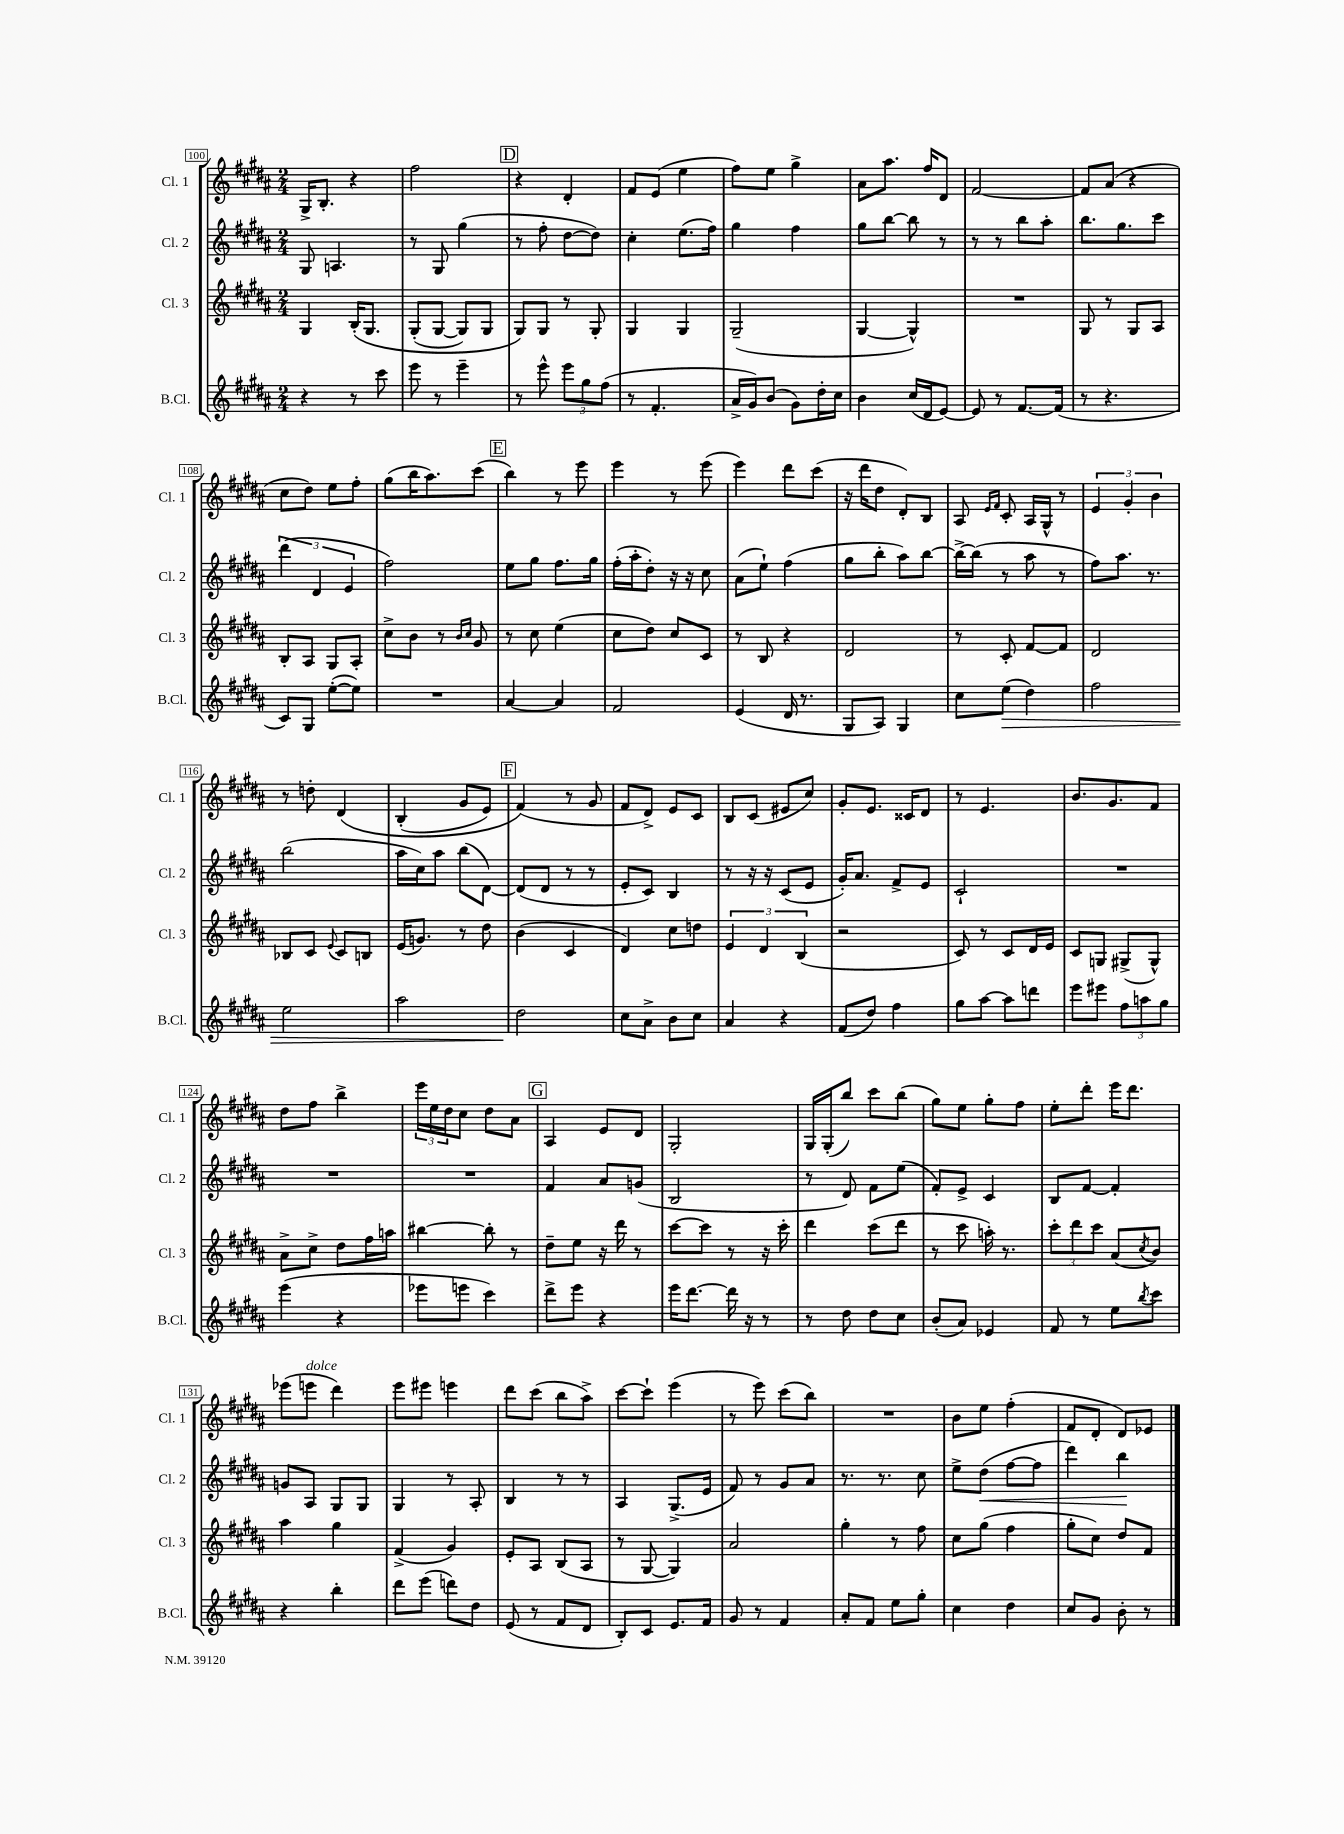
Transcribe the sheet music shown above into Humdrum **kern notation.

**kern	**dynam	**kern	**kern	**dynam	**kern
*part4	*part4	*part3	*part2	*part2	*part1
*staff4	*staff4	*staff3	*staff2	*staff2	*staff1
*I"B.Cl.	*	*I"Cl. 3	*I"Cl. 2	*	*I"Cl. 1
*I'B.Cl.	*	*I'Cl. 3	*I'Cl. 2	*	*I'Cl. 1
*clefG2	*	*clefG2	*clefG2	*	*clefG2
*k[f#c#g#d#a#]	*	*k[f#c#g#d#a#]	*k[f#c#g#d#a#]	*	*k[f#c#g#d#a#]
*M2/4	*	*M2/4	*M2/4	*	*M2/4
=100	=100	=100	=100	=100	=100
4r	.	4G#/	8G#/	.	16G#^/KL
.	.	.	.	.	8.B'/J
.	.	.	4.An/	.	.
8r	.	(16B'/KL	.	.	4r
.	.	8.G#/J	.	.	.
8ccc#\	.	.	.	.	.
=101	=101	=101	=101	=101	=101
8eee\	.	(8G#'/L	8r	.	2ff#\
8r	.	[8G#/J	8G#/	.	.
4eee~\	.	8G#/L])	(4gg#\	.	.
.	.	8G#/J	.	.	.
!!LO:REH:place=s1:t=D
=102	=102	=102	=102	=102	=102
8r	.	8G#/L)	8r	.	4r
8eee^^\	.	8G#/J	8ff#'\	.	.
12eee\L	.	8r	[8dd#\L	.	4d#'/
12gg#\	.	.	.	.	.
.	.	8G#'/	8dd#\J])	.	.
(12ff#\J	.	.	.	.	.
=103	=103	=103	=103	=103	=103
8r	.	4G#/	4cc#'\	.	8f#/L
4.f#'/	.	.	.	.	(8e/J
.	.	4G#/	(8.ee\L	.	4ee\
.	.	.	16ff#\Jk)	.	.
=104	=104	=104	=104	=104	=104
16a#^/LL	.	(2G#~/	4gg#\	.	8ff#\L)
16g#/J)	.	.	.	.	.
(8b/J	.	.	.	.	8ee\J
8g#\L)	.	.	4ff#\	.	4gg#^\
16dd#'\L	.	.	.	.	.
16cc#\JJ	.	.	.	.	.
=105	=105	=105	=105	=105	=105
4b\	.	[4G#/	8gg#\L	.	8a#\L
.	.	.	[8bb\J	.	8.aa#\J
(16cc#/LL	.	4G#^^/])	8bb\]	.	.
16d#/J	.	.	.	.	16ff#/KL
[8e/J)	.	.	8r	.	8d#/J
=106	=106	=106	=106	=106	=106
8e/]	.	2r	8r	.	[2f#/
8r	.	.	8r	.	.
[8.f#/L	.	.	8bb\L	.	.
.	.	.	8aa#'\J	.	.
(16f#/Jk]	.	.	.	.	.
=107	=107	=107	=107	=107	=107
8r	.	8G#/	8.bb\L	.	8f#/L]
4.r	.	8r	.	.	(8a#/J
.	.	.	8.gg#\	.	.
.	.	8G#/L	.	.	4r
.	.	8A#/J	8ccc#\J	.	.
!!LO:LB:g=z
=108	=108	=108	=108	=108	=108
8c#/L)	.	8B'/L	(6ddd#\	.	8cc#\L
8G#/J	.	8A#/J	.	.	8dd#\J)
.	.	.	6d#/	.	.
([8ee'\L	.	8G#/L	.	.	8ee\L
.	.	.	6e/	.	.
8ee\J])	.	8A#'/J	.	.	8ff#'\J
=109	=109	=109	=109	=109	=109
2r	.	8cc#^\L	2ff#\)	.	(8gg#\L
.	.	8b\J	.	.	16bb\K
.	.	.	.	.	8.aa#\)
.	.	8r	.	.	.
.	.	16qqb/LL	.	.	.
.	.	16qqcc#/JJ	.	.	.
.	.	8g#/	.	.	(8ccc#\J
!!LO:REH:place=s1:t=E
=110	=110	=110	=110	=110	=110
[4a#/	.	8r	8ee\L	.	4bb\)
.	.	8cc#\	8gg#\J	.	.
4a#/]	.	(4ee\	8.ff#\L	.	8r
.	.	.	.	.	8eee\
.	.	.	16gg#\Jk	.	.
=111	=111	=111	=111	=111	=111
2f#/	.	8cc#\L	(16ff#'\LL	.	4eee\
.	.	.	16aa#'\J	.	.
.	.	8dd#\J)	8dd#'\J)	.	.
.	.	8cc#/L	16r	.	8r
.	.	.	16r	.	.
.	.	8c#/J	8cc#\	.	(8eee\
=112	=112	=112	=112	=112	=112
(4e/	.	8r	(8a#\L	.	4eee\)
.	.	8B/	8ee`\J)	.	.
16d#/	.	4r	(4ff#\	.	8ddd#\L
8.r	.	.	.	.	.
.	.	.	.	.	(8ccc#\J
=113	=113	=113	=113	=113	=113
8G#/L	.	2d#/	8gg#\L	.	16r
.	.	.	.	.	16ddd#\KL
8A#/J)	.	.	8bb'\J	.	8dd#\J
4G#/	.	.	8aa#\L)	.	8d#'/L)
.	.	.	[8bb\J	.	8B/J
=114	=114	=114	=114	=114	=114
8cc#\L	.	8r	16bb^\LL_	.	8A#/
.	.	.	(16bb\JJ]	.	.
.	.	.	.	.	16qqe/LL
.	.	.	.	.	16qqf#/JJ
!	!LO:HP:b	!	!	!	!
(8ee\J	>	8c#'/	8r	.	8c#'/
4dd#\)	.	[8f#/L	8aa#\	.	16A#/LL
.	.	.	.	.	16G#^^/JJ
.	.	8f#/J]	8r	.	8r
=115	=115	=115	=115	=115	=115
2ff#\	.	2d#/	8ff#\L)	.	6e/
.	.	.	8.aa#\J	.	.
.	.	.	.	.	6g#'/
.	.	.	8.r	.	.
.	.	.	.	.	6b\
!!LO:LB:g=z
=116	=116	=116	=116	=116	=116
2ee\	.	8B-X/L	(2bb\	.	8r
.	.	8c#/J	.	.	8ddn'\
.	.	8qqe/	.	.	.
.	.	8c#/L	.	.	(4d#/
.	.	8Bn/J	.	.	.
=117	=117	=117	=117	=117	=117
2aa#\	.	(16e/KL	16aa#\LL	.	(4B'/
.	.	8.gn/J)	16cc#\J)	.	.
.	.	.	8aa#\J	.	.
.	.	8r	(8bb\L	.	8g#/L
.	.	8dd#\	[8d#\J)	.	8e/J)
!!LO:REH:place=s1:t=F
=118	=118	=118	=118	=118	=118
2dd#\	.	(4b\	(8d#/L]	.	(4f#/)
.	.	.	8d#/J	.	.
.	.	4c#/	8r	.	8r
.	.	.	8r	.	8g#/
.	]	.	.	.	.
=119	=119	=119	=119	=119	=119
8cc#\L	.	4d#/)	8e'/L	.	8f#/L
8a#^\J	.	.	8c#/J)	.	8d#^/J)
8b\L	.	8cc#\L	4B/	.	8e/L
8cc#\J	.	8ddn\J	.	.	8c#/J
=120	=120	=120	=120	=120	=120
4a#/	.	6e/	8r	.	8B/L
.	.	.	16r	.	(8c#/J
.	.	6d#/	.	.	.
.	.	.	16r	.	.
4r	.	.	(8c#/L	.	8e#X/L
.	.	(6B/	.	.	.
.	.	.	8e/J	.	8cc#/J)
=121	=121	=121	=121	=121	=121
(8f#/L	.	2r	16g#'/KL)	.	8g#'/L
.	.	.	8.a#/J	.	.
8dd#/J)	.	.	.	.	8.e/J
4ff#\	.	.	8f#^/L	.	.
.	.	.	.	.	16c##X/KL
.	.	.	8e/J	.	8d#/J
=122	=122	=122	=122	=122	=122
8gg#\L	.	8c#/)	2c#`/	.	8r
[8aa#\J	.	8r	.	.	4.e/
8aa#\L]	.	8c#/L	.	.	.
8dddn\J	.	16d#/L	.	.	.
.	.	16e/JJ	.	.	.
=123	=123	=123	=123	=123	=123
8eee\L	.	8c#/L	2r	.	8.b/L
8eee#X\J	.	8Gn/J	.	.	.
.	.	.	.	.	8.g#/
12ff#\L	.	(8G#X^/L	.	.	.
12aan\	.	.	.	.	.
.	.	8G#^^/J)	.	.	8f#/J
12gg#\J	.	.	.	.	.
!!LO:LB:g=z
=124	=124	=124	=124	=124	=124
(4eee\	.	8a#^\L	2r	.	8dd#\L
.	.	8cc#^\J	.	.	8ff#\J
4r	.	8dd#\L	.	.	4bb^\
.	.	16ff#\L	.	.	.
.	.	16aan\JJ	.	.	.
=125	=125	=125	=125	=125	=125
8eee-X\L	.	[4bb#X\	2r	.	24eee\LL
.	.	.	.	.	24ee\
.	.	.	.	.	24dd#\J
8eeen\J	.	.	.	.	8cc#\J
4ccc#\)	.	8bb#'\]	.	.	8dd#\L
.	.	8r	.	.	8a#\J
!!LO:REH:place=s1:t=G
=126	=126	=126	=126	=126	=126
8ddd#^\L	.	8dd#~\L	4f#/	.	4A#/
8eee\J	.	8ee\J	.	.	.
4r	.	16r	8a#/L	.	8e/L
.	.	16ddd#\	.	.	.
.	.	8r	(8gn/J	.	8d#/J
=127	=127	=127	=127	=127	=127
16eee\KL	.	[8ccc#\L	2B/	.	2G#'/
[8.ddd#\J	.	.	.	.	.
.	.	8ccc#\J]	.	.	.
16ddd#\]	.	8r	.	.	.
16r	.	.	.	.	.
8r	.	16r	.	.	.
.	.	16ccc#'\	.	.	.
=128	=128	=128	=128	=128	=128
8r	.	4ddd#\	8r	.	16G#/LL
.	.	.	.	.	(16G#'/J
8dd#\	.	.	8d#/)	.	8bb/J)
8dd#\L	.	(8ccc#\L	8f#\L	.	8ccc#\L
8cc#\J	.	8ddd#\J	(8ee\J	.	(8bb\J
=129	=129	=129	=129	=129	=129
(8b'/L	.	8r	8f#'/L)	.	8gg#\L)
8a#/J)	.	8ccc#\	8e^/J	.	8ee\J
4e-X/	.	16aan'\)	4c#/	.	8gg#'\L
.	.	8.r	.	.	.
.	.	.	.	.	8ff#\J
=130	=130	=130	=130	=130	=130
8f#/	.	12ccc#'\L	8B/L	.	8ee'\L
.	.	12ddd#\	.	.	.
8r	.	.	[8f#/J	.	8ddd#'\J
.	.	12ccc#\J	.	.	.
8ee\L	.	(8a#/L	4f#'/]	.	16eee\KL
.	.	.	.	.	8.ddd#\J
8qbb/	.	8qcc#/	.	.	.
8ccc#\J	.	8b/J)	.	.	.
!!LO:LB:g=z
=131	=131	=131	=131	=131	=131
4r	.	4aa#\	8gn/L	.	(8eee-X\L
!	!	!	!	!	!LO:TX:a:i:t=dolce
.	.	.	8A#/J	.	8eeen\J
4bb'\	.	4gg#\	8G#/L	.	4ddd#\)
.	.	.	8G#/J	.	.
=132	=132	=132	=132	=132	=132
8ddd#\L	.	(4f#^/	4G#/	.	8eee\L
(8eee\J	.	.	.	.	8eee#X\J
8dddn\L)	.	4g#/)	8r	.	4eeen\
8dd#\J	.	.	8A#'/	.	.
=133	=133	=133	=133	=133	=133
(8e/	.	8e'/L	4B/	.	8ddd#\L
8r	.	8A#/J	.	.	(8ccc#\J
8f#/L	.	(8B/L	8r	.	8bb\L
8d#/J	.	8A#/J	8r	.	8aa#^\J)
=134	=134	=134	=134	=134	=134
8B'/L)	.	8r	4A#/	.	[8ccc#\L
8c#/J	.	[8G#/	.	.	8ccc#`\J]
8.e/L	.	4G#/])	(8.G#^/L	.	(4eee\
16f#/Jk	.	.	16e/Jk	.	.
=135	=135	=135	=135	=135	=135
8g#/	.	2a#/	8f#/)	.	8r
8r	.	.	8r	.	8eee\)
4f#/	.	.	8g#/L	.	(8ccc#\L
.	.	.	8a#/J	.	8bb\J)
=136	=136	=136	=136	=136	=136
8a#'/L	.	4gg#'\	8.r	.	2r
8f#/J	.	.	.	.	.
.	.	.	8.r	.	.
8ee\L	.	8r	.	.	.
8gg#'\J	.	8ff#\	8cc#\	.	.
=137	=137	=137	=137	=137	=137
4cc#\	.	8cc#\L	8ee^\L	.	8b\L
!	!	!	!	!LO:HP:b	!
.	.	(8gg#\J	(8dd#\J	<	8ee\J
4dd#\	.	4ff#\	[8ff#\L	.	(4ff#'\
.	.	.	8ff#\J]	.	.
=138	=138	=138	=138	=138	=138
8cc#/L	.	8gg#'\L	4ddd#\)	.	8f#/L
8g#/J	.	8cc#\J)	.	.	8d#'/J
8b'\	.	8dd#/L	4bb\	.	8d#/L)
8r	.	8f#/J	.	.	8e-X/J
.	.	.	.	[	.
==	==	==	==	==	==
*-	*-	*-	*-	*-	*-
